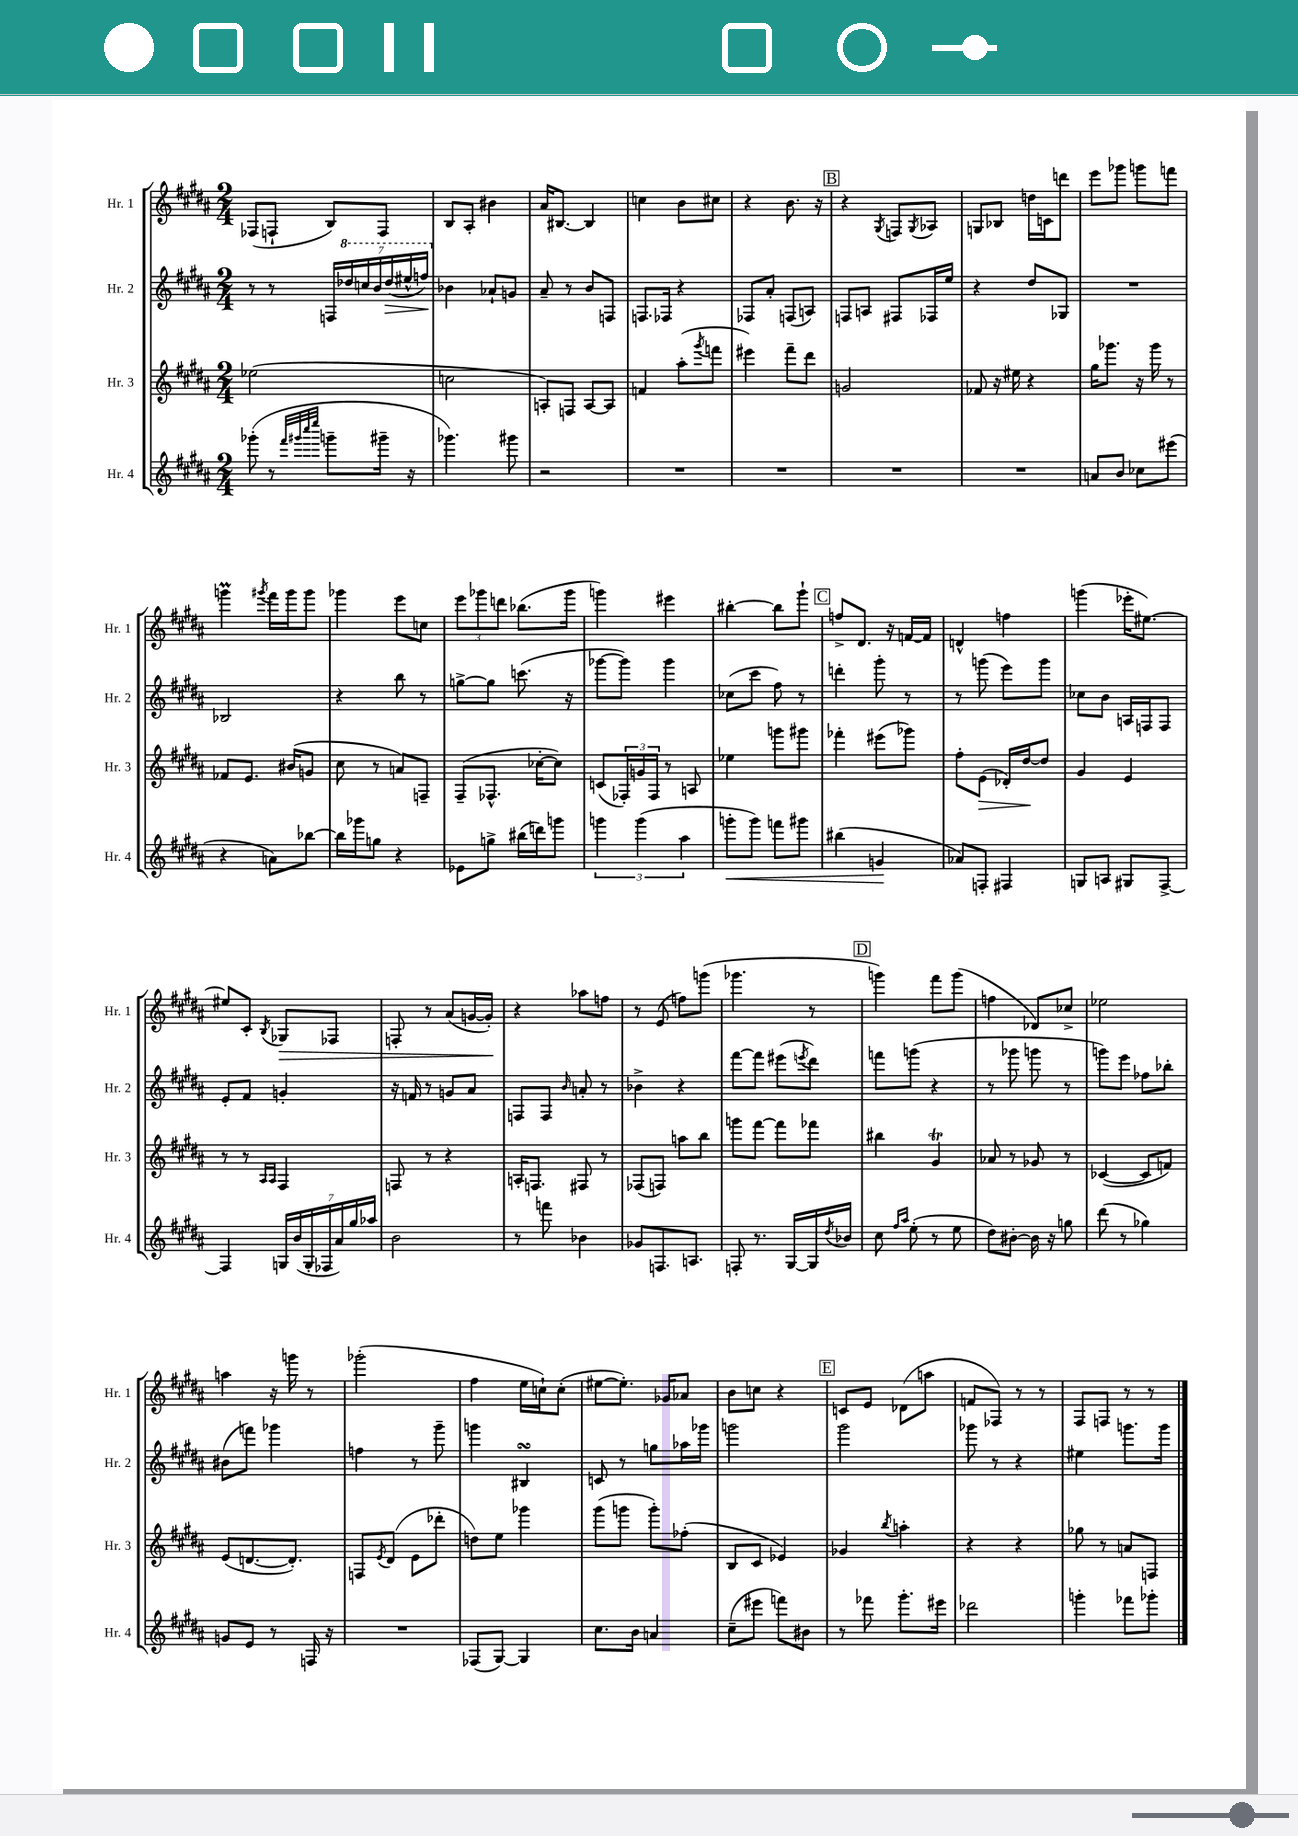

**kern	**dynam	**kern	**dynam	**kern	**dynam	**kern	**dynam
*part4	*part4	*part3	*part3	*part2	*part2	*part1	*part1
*staff4	*staff4	*staff3	*staff3	*staff2	*staff2	*staff1	*staff1
*I"Hr. 4	*	*I"Hr. 3	*	*I"Hr. 2	*	*I"Hr. 1	*
*I'Hr. 4	*	*I'Hr. 3	*	*I'Hr. 2	*	*I'Hr. 1	*
*clefG2	*	*clefG2	*	*clefG2	*	*clefG2	*
*k[f#c#g#d#a#]	*	*k[f#c#g#d#a#]	*	*k[f#c#g#d#a#]	*	*k[f#c#g#d#a#]	*
*M2/4	*	*M2/4	*	*M2/4	*	*M2/4	*
=76	=76	=76	=76	=76	=76	=76	=76
(8ggg-X'\	.	(2ee-X\	.	8r	.	(8F-X/L	.
8r	.	.	.	8r	.	8Fn`/J	.
32qqfff#/LLL	.	.	.	.	.	.	.
32qqggg#X/	.	.	.	.	.	.	.
32qqcccc#/	.	.	.	.	.	.	.
32qqeeee/JJJ	.	.	.	.	.	.	.
8gggn~\L	.	.	.	28Fn/LL	.	8B/L)	.
*	*	*	*	*8va	*	*	*
.	.	.	.	28ddd-X/	.	.	.
.	.	.	.	28cccn/	.	.	.
.	.	.	.	28bb/	.	.	.
16ggg#X~\Jk	.	.	.	.	.	8F/J	.
!	!	!	!	!	!LO:HP:b	!	!
.	.	.	.	(28ddd-/	>	.	.
.	.	.	.	28eee#X^^/	.	.	.
16r	.	.	.	.	.	.	.
.	.	.	.	28fffn/JJ)	.	.	.
.	.	.	.	.	]	.	.
=77	=77	=77	=77	=77	=77	=77	=77
*	*	*	*	*X8va	*	*	*
4.ggg-X\)	.	2ccn\	.	4b-X\	.	8B/L	.
.	.	.	.	.	.	8A#'/J	.
.	.	.	.	8a-X`/L	.	4b#X\	.
8ggg#X\	.	.	.	8gn/J	.	.	.
=78	=78	=78	=78	=78	=78	=78	=78
2r	.	8An'/L)	.	8a#~/	.	16a#/KL	.
.	.	.	.	.	.	[8.B#X/J	.
.	.	8Fn/J	.	8r	.	.	.
.	.	[8A/L	.	8b/L	.	4B#/]	.
.	.	8A/J]	.	8Fn/J	.	.	.
=79	=79	=79	=79	=79	=79	=79	=79
2r	.	4fn/	.	8.Fn/L	.	4ccn\	.
.	.	.	.	16F-X/Jk	.	.	.
.	.	(8aa#'\L	.	4r	.	8b\L	.
.	.	8qggg#/	.	.	.	.	.
.	.	8fffn\J	.	.	.	8cc#X\J	.
=80	=80	=80	=80	=80	=80	=80	=80
2r	.	4eee#X\)	.	8F-X/L	.	4r	.
.	.	.	.	8a#'/J	.	.	.
.	.	8fff#~\L	.	(8Fn/L	.	8.b\	.
.	.	8ddd#\J	.	8An/J)	.	.	.
.	.	.	.	.	.	16r	.
!!LO:REH:place=s1:t=B
=81	=81	=81	=81	=81	=81	=81	=81
2r	.	2gn/	.	8Fn/L	.	4r	.
.	.	.	.	8An/J	.	.	.
.	.	.	.	.	.	8qG#/	.
.	.	.	.	8F#X/L	.	8Fn/L	.
.	.	.	.	.	.	8qG#/	.
.	.	.	.	16F-X/L	.	8A-X/J	.
.	.	.	.	16ee/JJ	.	.	.
=82	=82	=82	=82	=82	=82	=82	=82
2r	.	8f-X/	.	4r	.	8Gn/L	.
.	.	16r	.	.	.	8B-X/J	.
.	.	16ee#X\	.	.	.	.	.
.	.	4r	.	8dd#/L	.	16ddn\LL	.
.	.	.	.	.	.	16cn\J	.
.	.	.	.	8G-X/J	.	8dddn\J	.
=83	=83	=83	=83	=83	=83	=83	=83
8an/L	.	16gg#\KL	.	2r	.	8eee\L	.
.	.	8.ggg-X\J	.	.	.	.	.
8b/J	.	.	.	.	.	8ggg-X\J	.
8cc-X\L	.	16r	.	.	.	8gggn\L	.
.	.	16ggg-\	.	.	.	.	.
(8eee#X\J	.	8r	.	.	.	8fffn\J	.
!!LO:LB:g=z
=84	=84	=84	=84	=84	=84	=84	=84
4r	.	8f-X/L	.	2B-X/	.	4gggnM\	.
.	.	8.e/J	.	.	.	.	.
.	.	.	.	.	.	8qggg#X/	.
8an\L)	.	.	.	.	.	16fff#\LL	.
.	.	(16b#X/KL	.	.	.	16ggg#\J	.
[8bb-X\J	.	8gn/J	.	.	.	8ggg#\J	.
=85	=85	=85	=85	=85	=85	=85	=85
16bb-\LL]	.	8cc#\	.	4r	.	4ggg-X\	.
16ggg-X\J	.	.	.	.	.	.	.
8ggn\J	.	8r	.	.	.	.	.
4r	.	8an/L)	.	8bb\	.	8eee\L	.
.	.	8Fn~/J	.	8r	.	8ccn\J	.
=86	=86	=86	=86	=86	=86	=86	=86
8e-X\L	.	(8F#~/L	.	[8ggn^\L	.	12eee\L	.
.	.	.	.	.	.	12ggg-X\	.
8ggn^\J	.	8.F-X^^/J	.	8gg\J]	.	.	.
.	.	.	.	.	.	12dddn\J	.
(16bb#X\LL	.	.	.	(8.cccn\	.	(8.bb-X\L	.
16dddn\J)	.	[16cc-X'\KL	.	.	.	.	.
8gggn\J	.	8cc-\J])	.	.	.	.	.
.	.	.	.	16r	.	16ggg-\Jk	.
=87	=87	=87	=87	=87	=87	=87	=87
6gggn\	.	(8cn/L	.	[8ggg-X\L	.	4gggn\)	.
.	.	24F-X'/L)	.	8ggg-\J])	.	.	.
(6ggg\	.	24gn/	.	.	.	.	.
.	.	24F-/JJ	.	.	.	.	.
.	.	8r	.	4ggg-\	.	4eee#X\	.
6aa#\	.	.	.	.	.	.	.
.	.	8An/	.	.	.	.	.
=88	=88	=88	=88	=88	=88	=88	=88
!	!LO:HP:b	!	!	!	!	!	!
8gggn'\L	<	4ee-X\	.	(8cc-X\L	.	[4bb#X'\	.
8ggg\J)	.	.	.	8ccc#\J	.	.	.
8fffn\L	.	8gggn\L	.	8ff#\)	.	8bb#\L]	.
8ggg#X\J	.	8ggg#X\J	.	8r	.	8ggg#`\J	.
!!LO:REH:place=s1:t=C
=89	=89	=89	=89	=89	=89	=89	=89
(4bb#X\	.	4fff-X'\	.	4dddn'\	.	8ffn^/L	.
.	.	.	.	.	.	8.d#/J	.
4gn/	.	(8eee#X\L	.	8ggg#'\	.	.	.
.	.	.	.	.	.	16r	.
.	.	8ggg-X\J)	.	8r	.	[16fn/LL	.
.	.	.	.	.	.	16f/JJ]	.
.	[	.	.	.	.	.	.
=90	=90	=90	=90	=90	=90	=90	=90
8a-X/L)	.	8ff#'\L	.	8r	.	4dn^^/	.
!	!	!	!LO:HP:b	!	!	!	!
8Fn'/J	.	(8e\J	>	(8gggn\	.	.	.
4F#X/	.	16d-X'/LL)	.	8eee\L)	.	4ffn\	.
.	.	[16dd#/J	.	.	.	.	.
.	.	8dd#/J]	]	8ggg\J	.	.	.
=91	=91	=91	=91	=91	=91	=91	=91
8Gn/L	.	4g#/	.	8cc-X\L	.	(4gggn\	.
8An/J	.	.	.	8b\J	.	.	.
8G#X/L	.	4e/	.	16An/LL	.	16eee-X'\KL	.
.	.	.	.	16Fn/J	.	[8.ee#X\J)	.
[8F#^/J	.	.	.	8F/J	.	.	.
!!LO:LB:g=z
=92	=92	=92	=92	=92	=92	=92	=92
4F#/]	.	8r	.	8e'/L	.	8ee#X/L]	.
.	.	8r	.	8f#/J	.	8c#'/J	.
.	.	16qqA#/LL	.	.	.	.	.
.	.	16qqA#/JJ	.	.	.	8qB/	.
!	!	!	!	!	!	!	!LO:HP:b
28Gn/LL	.	4F#/	.	4gn'/	.	8G-X/L	>
(28b/	.	.	.	.	.	.	.
28G'/	.	.	.	.	.	.	.
28F-X/	.	.	.	.	.	.	.
.	.	.	.	.	.	8F-X/J	.
28a#/)	.	.	.	.	.	.	.
28gg#/	.	.	.	.	.	.	.
28aa-X/JJ	.	.	.	.	.	.	.
=93	=93	=93	=93	=93	=93	=93	=93
2b\	.	8Fn/	.	16r	.	8Fn'/	.
.	.	.	.	16fn/	.	.	.
.	.	8r	.	8r	.	8r	.
.	.	4r	.	8gn/L	.	(8a#/L	.
.	.	.	.	8a#/J	.	[16gn/L	.
.	.	.	.	.	.	16g'/JJ])	.
.	.	.	.	.	.	.	]
=94	=94	=94	=94	=94	=94	=94	=94
8r	.	16An'/KL	.	8Fn/L	.	4r	.
.	.	8.Fn/J	.	.	.	.	.
8fffn\	.	.	.	8F/J	.	.	.
.	.	.	.	16qqb/	.	.	.
4b-X\	.	8F#X/	.	8an'/	.	8aa-X\L	.
.	.	8r	.	8r	.	8ffn\J	.
=95	=95	=95	=95	=95	=95	=95	=95
8g-X/L	.	(8F-X/L	.	4b-X^\	.	8r	.
8.Fn/	.	8Fn/J)	.	.	.	(8e/	.
.	.	8aan\L	.	4r	.	8ffn\L)	.
8.An/J	.	.	.	.	.	.	.
.	.	8bb\J	.	.	.	(8gggn\J	.
=96	=96	=96	=96	=96	=96	=96	=96
8Fn'/	.	8gggn\L	.	[8fff#\L	.	4.ggg-X\	.
8.r	.	[8fff#\J	.	8fff#\J]	.	.	.
.	.	8fff#\L]	.	(8eee#X\L	.	.	.
[16G#/LL	.	.	.	.	.	.	.
.	.	.	.	8qeeen/	.	.	.
16G#/]	.	8fff-X\J	.	8ddd#\J)	.	8r	.
8qdd#/	.	.	.	.	.	.	.
16b-X/JJ	.	.	.	.	.	.	.
!!LO:REH:place=s1:t=D
=97	=97	=97	=97	=97	=97	=97	=97
8cc#\	.	4bb#X\	.	8fffn\L	.	4gggn\)	.
16qqff#/LL	.	.	.	.	.	.	.
16qqaa#/JJ	.	.	.	.	.	.	.
(8ee'\	.	.	.	(8gggn\J	.	.	.
8r	.	4g#T/	.	4r	.	8fff#\L	.
8ee\	.	.	.	.	.	(8ggg\J	.
=98	=98	=98	=98	=98	=98	=98	=98
8dd#\L)	.	8a-X/	.	8r	.	4ffn\	.
[8b#X'\J	.	8r	.	8ggg-X\	.	.	.
16b#\]	.	8g-X/	.	8gggn\	.	8d-X/L)	.
16r	.	.	.	.	.	.	.
8ggn\	.	8r	.	8r	.	8cc-X^/J	.
=99	=99	=99	=99	=99	=99	=99	=99
(8ddd#\	.	([4c-X/	.	8gggn\L)	.	2ee-X\	.
8r	.	.	.	8eee\J	.	.	.
4gg-X\)	.	8c-/L]	.	8ff-X\L	.	.	.
.	.	8fn/J)	.	8bb-X'\J	.	.	.
!!LO:LB:g=z
=100	=100	=100	=100	=100	=100	=100	=100
8gn/L	.	(8e/L	.	(8b#X\L	.	4aan\	.
8e/J	.	[8.dn/	.	8fffn\J)	.	.	.
8r	.	.	.	4ggg-X\	.	16r	.
.	.	8.d'/J])	.	.	.	16gggn\	.
16Fn/	.	.	.	.	.	8r	.
16r	.	.	.	.	.	.	.
=101	=101	=101	=101	=101	=101	=101	=101
2r	.	8Fn/L	.	4ffn\	.	(2ggg-X'\	.
.	.	8qe/	.	.	.	.	.
.	.	(8d#/J	.	.	.	.	.
.	.	8e\L	.	8r	.	.	.
.	.	8ddd-X'\J	.	8ggg#~\	.	.	.
=102	=102	=102	=102	=102	=102	=102	=102
(8F-X/L	.	8ddn\L)	.	4gggn\	.	4ff#\	.
[8G#/J)	.	8ee\J	.	.	.	.	.
4G#/]	.	4ggg-X\	.	4B#XsSsS/	.	16ee\LL	.
.	.	.	.	.	.	16ccn`\J)	.
.	.	.	.	.	.	(8cc'\J	.
=103	=103	=103	=103	=103	=103	=103	=103
8.cc#\L	.	(8ggg#\L	.	8cn/	.	[8ee#X\L	.
.	.	8gggn\J	.	8r	.	8.ee#'\J])	.
16b\Jk	.	.	.	.	.	.	.
4an/	.	8ggg'\L)	.	8ggn\L	.	.	.
.	.	.	.	.	.	16g-X/KL	.
.	.	(8ff-X'\J	.	16aa-X\L	.	8a-X/J	.
.	.	.	.	16ggg-X\JJ	.	.	.
=104	=104	=104	=104	=104	=104	=104	=104
(8cc#~\L	.	8B/L	.	2gggn\	.	8b\L	.
8eee#X\J	.	8c#/J	.	.	.	8ccn\J	.
8fffn\L)	.	4e-X/)	.	.	.	4r	.
8b#X\J	.	.	.	.	.	.	.
!!LO:REH:place=s1:t=E
=105	=105	=105	=105	=105	=105	=105	=105
8r	.	4g-X/	.	2ggg#\	.	8cn/L	.
8fff-X\	.	.	.	.	.	8e/J	.
.	.	8qbb/	.	.	.	.	.
8.ggg#'\L	.	4aan'\	.	.	.	(8d-X\L	.
.	.	.	.	.	.	8aan\J	.
16eee#X\Jk	.	.	.	.	.	.	.
=106	=106	=106	=106	=106	=106	=106	=106
2ddd-X\	.	4r	.	8ggg-X\	.	8fn/L	.
.	.	.	.	8r	.	8F-X/J)	.
.	.	4r	.	4r	.	8r	.
.	.	.	.	.	.	8r	.
=107	=107	=107	=107	=107	=107	=107	=107
4gggn'\	.	8gg-X\	.	4ee#X\	.	8F#/L	.
.	.	8r	.	.	.	8Fn/J	.
8fff-X\L	.	8an/L	.	8.gggn\L	.	8r	.
8ggg-X'\J	.	8Fn/J	.	.	.	8r	.
.	.	.	.	16ggg\Jk	.	.	.
==	==	==	==	==	==	==	==
*-	*-	*-	*-	*-	*-	*-	*-
